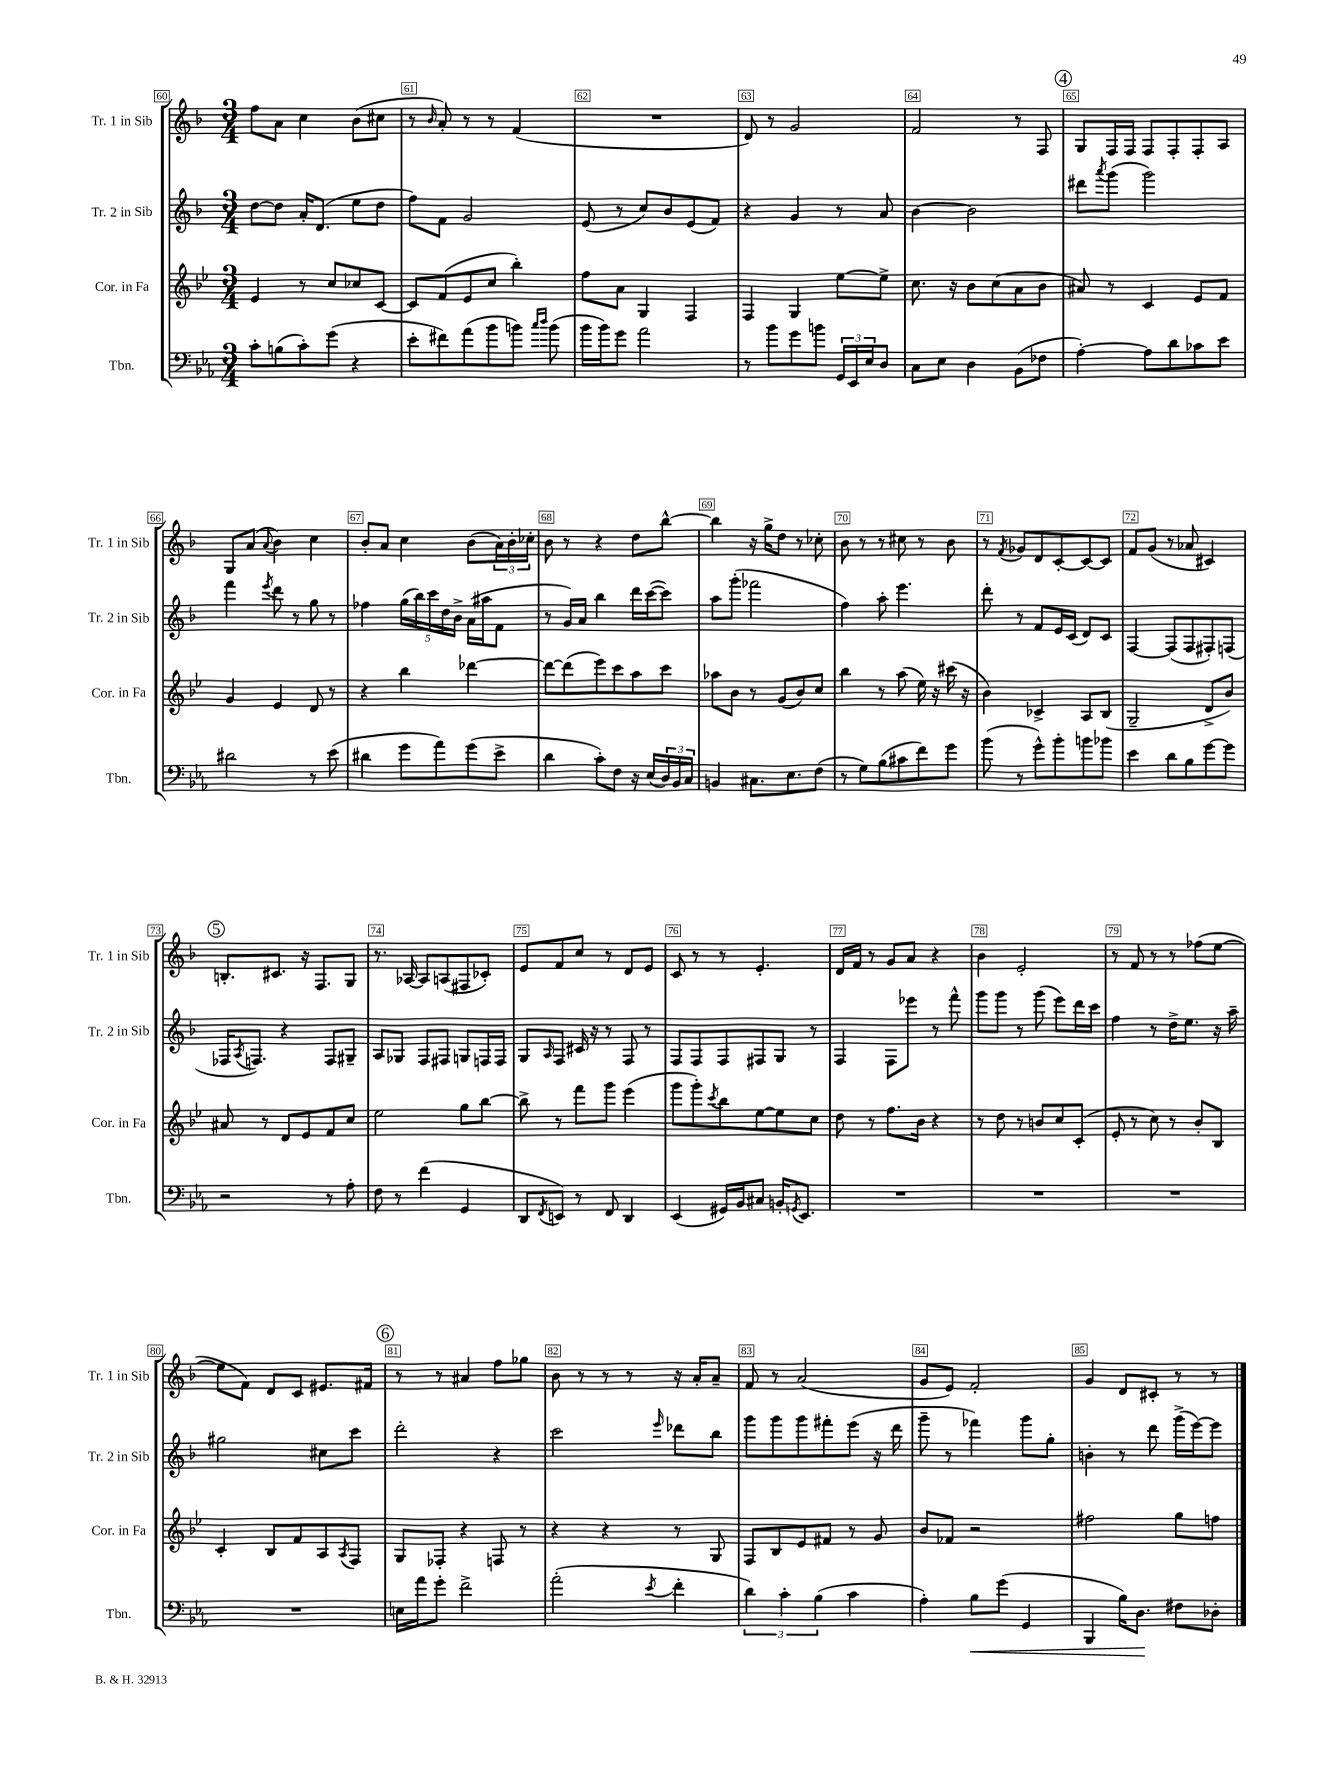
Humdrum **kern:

**kern	**dynam	**kern	**kern	**kern
*part4	*part4	*part3	*part2	*part1
*staff4	*staff4	*staff3	*staff2	*staff1
*I"Tbn.	*	*I"Cor. in Fa	*I"Tr. 2 in Sib	*I"Tr. 1 in Sib
*I'Tbn.	*	*I'Cor. in Fa	*I'Tr. 2 in Sib	*I'Tr. 1 in Sib
*clefF4	*	*clefG2	*clefG2	*clefG2
*k[b-e-a-]	*	*k[b-e-]	*k[b-]	*k[b-]
*M3/4	*	*M3/4	*M3/4	*M3/4
=60	=60	=60	=60	=60
8c'\L	.	4e-/	[8dd\L	8ff\L
(8Bn\	.	.	8dd\J]	8a\J
8c'\)	.	8r	16a'/KL	4cc\
.	.	.	(8.d/J	.
(8g\J	.	8cc/L	.	.
4r	.	8cc-X/	8ee\L	(8b-\L
.	.	[8c/J	8dd\J	8cc#X\J
=61	=61	=61	=61	=61
8e-'\L	.	8c/L]	8ff\L)	8r
.	.	.	.	16qqb-/
8f#X\)	.	(8f/	8f\J	8a'/)
(8a-\	.	8e-/	2g/	8r
8b-\	.	8cc/J	.	8r
8bn\J)	.	4bb-'\)	.	(4f/
16qqcc/LL	.	.	.	.
16qqdd/JJ	.	.	.	.
(8b\	.	.	.	.
=62	=62	=62	=62	=62
16b-\LL	.	8ff\L	(8e/	2.r
16b-\J)	.	.	.	.
8g\J	.	8a\J	8r	.
2a-\	.	4G/	8cc/L)	.
.	.	.	8b-/	.
.	.	4F/	(8e/	.
.	.	.	8f/J)	.
=63	=63	=63	=63	=63
8r	.	4F/	4r	8d/)
8b-\L	.	.	.	8r
8g\	.	4G/	4g/	2g/
8bn\J	.	.	.	.
24GG/LL	.	[8ee-\L	8r	.
24EE-/	.	.	.	.
24E-/J	.	.	.	.
8D/J	.	8ee-^\J]	8a/	.
=64	=64	=64	=64	=64
8C\L	.	8.cc\	[4b-\	2f/
8E-\J	.	.	.	.
.	.	16r	.	.
4D\	.	8b-\L	2b-\]	.
.	.	(8cc\	.	.
(8BB-\L	.	8a\	.	8r
8F-X\J	.	8b-\J	.	8F/
!!LO:REH:place=s1:t=4
=65	=65	=65	=65	=65
[4A-'\)	.	8a#X/)	8ddd#X\L	8G/L
.	.	.	8qaaa/	.
.	.	8r	(8ggg\J	16F/L
.	.	.	.	16F/JJ
8A-\L]	.	4c/	2ggg\)	8F/L
8d\	.	.	.	8F'/
8c-X\	.	8e-/L	.	8F'/
8e-\J	.	8f/J	.	8A/J
!!LO:LB:g=z
=66	=66	=66	=66	=66
2d#X\	.	4g/	4fff\	8G/L
.	.	.	.	(8a/J
.	.	.	8qeee/	8qqa/
.	.	4e-/	8ddd\	4b-\)
.	.	.	8r	.
8r	.	8d/	8gg\	4cc\
(8e-\	.	8r	8r	.
=67	=67	=67	=67	=67
4d#X\	.	4r	4ff-X\	8b-'/L
.	.	.	.	8a/J
8g\L	.	4bb-\	(20gg\LL	4cc\
.	.	.	20bb-\)	.
.	.	.	20ccc\	.
8a-\)	.	.	.	.
.	.	.	20dd\	.
.	.	.	20b-^\JJ	.
(8g\	.	[4ddd-X\	(16a\LL	(8b-\L
.	.	.	16aa#X\J	.
8e-^\J	.	.	8f\J	24a\L)
.	.	.	.	24b-'\
.	.	.	.	24cc-X'\JJ
=68	=68	=68	=68	=68
4d\	.	8ddd-\L_	8r	8b-\
.	.	(8ddd-\]	16g/LL)	8r
.	.	.	16a/JJ	.
8c'\L)	.	8eee-\)	4bb-\	4r
8F\J	.	8ccc\	.	.
16r	.	8aa\	16ddd\LL	8dd\L
(16E-/LL	.	.	([16ccc\J	.
24D/)	.	8ccc\J	8ccc\J])	[8bb-^^\J
24BB-/	.	.	.	.
24C/JJ	.	.	.	.
=69	=69	=69	=69	=69
4BBn/	.	8aa-X\L	8aa\L	4bb-\]
.	.	8b-\J	(8ggg'\J	.
8.C#X\L	.	8r	2fff-X\	16r
.	.	.	.	16gg^\KL
.	.	(8g/L	.	8dd\J
8.E-\	.	.	.	.
.	.	8b-/)	.	8r
(8F\J	.	8cc/J	.	8cc-X'\
=70	=70	=70	=70	=70
8r	.	4bb-\	4ff\)	8b-\
8G\L)	.	.	.	8r
(8B-\	.	8r	8aa'\	8r
8c#X\	.	(8aa\	4.eee\	8cc#X\
8f\)	.	16ee-\)	.	8r
.	.	16r	.	.
8g\J	.	(16ccc#X\	.	8b-\
.	.	16r	.	.
=71	=71	=71	=71	=71
(8b-\	.	4b-\)	8ddd'\	8r
.	.	.	.	8qf/
8r	.	.	8r	8g-X/L
8g^^\L)	.	4c-X^/	8f/L	8d/
8b-'\	.	.	16e/L	[8c'/
.	.	.	(16c/JJ	.
8bn\	.	8A/L	8d/L)	8c/_
8b-X\J	.	(8B-/J	8c/J	8c/J]
=72	=72	=72	=72	=72
4e-\	.	2G~/	[4F/	8f/L
.	.	.	.	(8g/J
8d\L	.	.	(8F/L]	8r
8B-\	.	.	8F/	8a-X/
[8g\	.	8d^/L	8F#X'/)	4c#X/)
8g\J]	.	8b-/J)	(8Fn/J	.
!!LO:LB:g=z
!!LO:REH:place=s1:t=5
=73	=73	=73	=73	=73
2r	.	8a#X/	16F-X/KL	8.Bn'/L
.	.	.	8qA/	.
.	.	.	8.Fn/J)	.
.	.	8r	.	.
.	.	.	.	8.c#X/J
.	.	8d/L	4r	.
.	.	8e-/	.	16r
.	.	.	.	8.F/L
8r	.	8f/	8F/L	.
8A-'\	.	8cc/J	8G#X~/J	8G/J
=74	=74	=74	=74	=74
8F\	.	2ee-\	8A/L	8.r
8r	.	.	8G-X/J	.
.	.	.	.	[16A-X/
(4f\	.	.	8F/L	8A-/L]
.	.	.	8F#X/J	(8An/
4GG/	.	8gg\L	8Gn/L	8F#X/
.	.	[8bb-\J	16Fn/L	8c-X'/J)
.	.	.	16F/JJ	.
=75	=75	=75	=75	=75
8DD/L	.	8bb-^\]	8G/L	8e/L
8qFF/	.	.	16qqA/	.
8EEn/J)	.	8r	8F/J	8f/
8r	.	8fff\L	16c#X/	8cc/J
.	.	.	16r	.
8FF/	.	8ggg\J	8r	8r
4DD/	.	(4eee-\	8F/	8d/L
.	.	.	8r	8e/J
=76	=76	=76	=76	=76
(4EE-/	.	8ggg\L	8F/L	8c/
.	.	8ggg'\)	8F/	8r
.	.	8qccc/	.	.
16GG#X/LL)	.	8bb-\	8F/	8r
16BB-/J	.	.	.	.
8C#X/J	.	[8ee-\	8F#X/	4.e'/
16BBn'/KL	.	8ee-\]	8G/J	.
8qGGn/	.	.	.	.
8.EE-/J	.	.	.	.
.	.	8cc\J	8r	.
=77	=77	=77	=77	=77
2.r	.	8dd\	4F/	16d/LL
.	.	.	.	16f/JJ
.	.	8r	.	8r
.	.	8.ff\L	8F\L	8g/L
.	.	.	8eee-X\J	8a/J
.	.	16b-\Jk	.	.
.	.	4r	8r	4r
.	.	.	8fff^^\	.
=78	=78	=78	=78	=78
2.r	.	8r	8ggg\L	4b-\
.	.	8dd\	8ggg\J	.
.	.	8r	8r	2e'/
.	.	8bn/L	(8ggg\	.
.	.	8cc/	8eee\L)	.
.	.	(8c'/J	16ddd\L	.
.	.	.	16ccc\JJ	.
=79	=79	=79	=79	=79
2.r	.	8e-'/	4ff\	8r
.	.	8r	.	8f/
.	.	8cc\)	8r	8r
.	.	8r	16dd^\KL	8r
.	.	.	8.ee\J	.
.	.	8b-'/L	.	(8ff-X\L
.	.	8B-/J	16r	[8ee\J
.	.	.	16aa~\	.
!!LO:LB:g=z
=80	=80	=80	=80	=80
2.r	.	4c'/	2gg#X\	8ee\L]
.	.	.	.	8f\J)
.	.	8B-/L	.	8d/L
.	.	8f/	.	8c/J
.	.	8A/	8cc#X\L	8.e#X/L
.	.	8qA/	.	.
.	.	8F/J	8ccc\J	.
.	.	.	.	16f#X/Jk
!!LO:REH:place=s1:t=6
=81	=81	=81	=81	=81
16En\LL	.	8G/L	2ddd'\	8r
16a-\J	.	.	.	.
8g'\J	.	8F-X'/J	.	8r
2f^\	.	4r	.	4a#X/
.	.	8Fn/	4r	8ff\L
.	.	8r	.	8gg-X\J
=82	=82	=82	=82	=82
(2a-'\	.	4r	2ccc\	8b-\
.	.	.	.	8r
.	.	4r	.	8r
.	.	.	.	8r
8qe-/	.	.	16qqeee/	.
4f'\	.	8r	8ddd-X\L	16r
.	.	.	.	16a'/KL
.	.	8G/	8bb-\J	8a~/J
=83	=83	=83	=83	=83
6d\)	.	8F/L	8ggg\L	8f/
.	.	8B-/	8ggg\	8r
6c'\	.	.	.	.
.	.	8e-/	8ggg\	(2a/
(6B-\	.	.	.	.
.	.	8f#X/J	8fff#X'\	.
4c\	.	8r	(8eee\J	.
.	.	8g/	16r	.
.	.	.	16ddd\	.
=84	=84	=84	=84	=84
4A-'\)	.	8b-/L	8ggg~\	8g/L
.	.	8f-X/J	8r	8e/J)
!	!LO:HP:b	!	!	!
8B-\L	<	2r	4fff-X\)	2f'/
(8g\J	.	.	.	.
4GG/	.	.	8ggg\L	.
.	.	.	8gg'\J	.
=85	=85	=85	=85	=85
4BBB-/	.	2ff#X\	4bn'\	4g/
16B-\KL)	.	.	8r	8d/L
8.D\J	.	.	.	.
.	.	.	8ddd\	8c#X'/J
8F#X\L	[	8gg\L	(16ggg^\LL	8r
.	.	.	[16eee\J)	.
8D-X'\J	.	8ffn\J	8eee\J]	8r
==	==	==	==	==
*-	*-	*-	*-	*-
